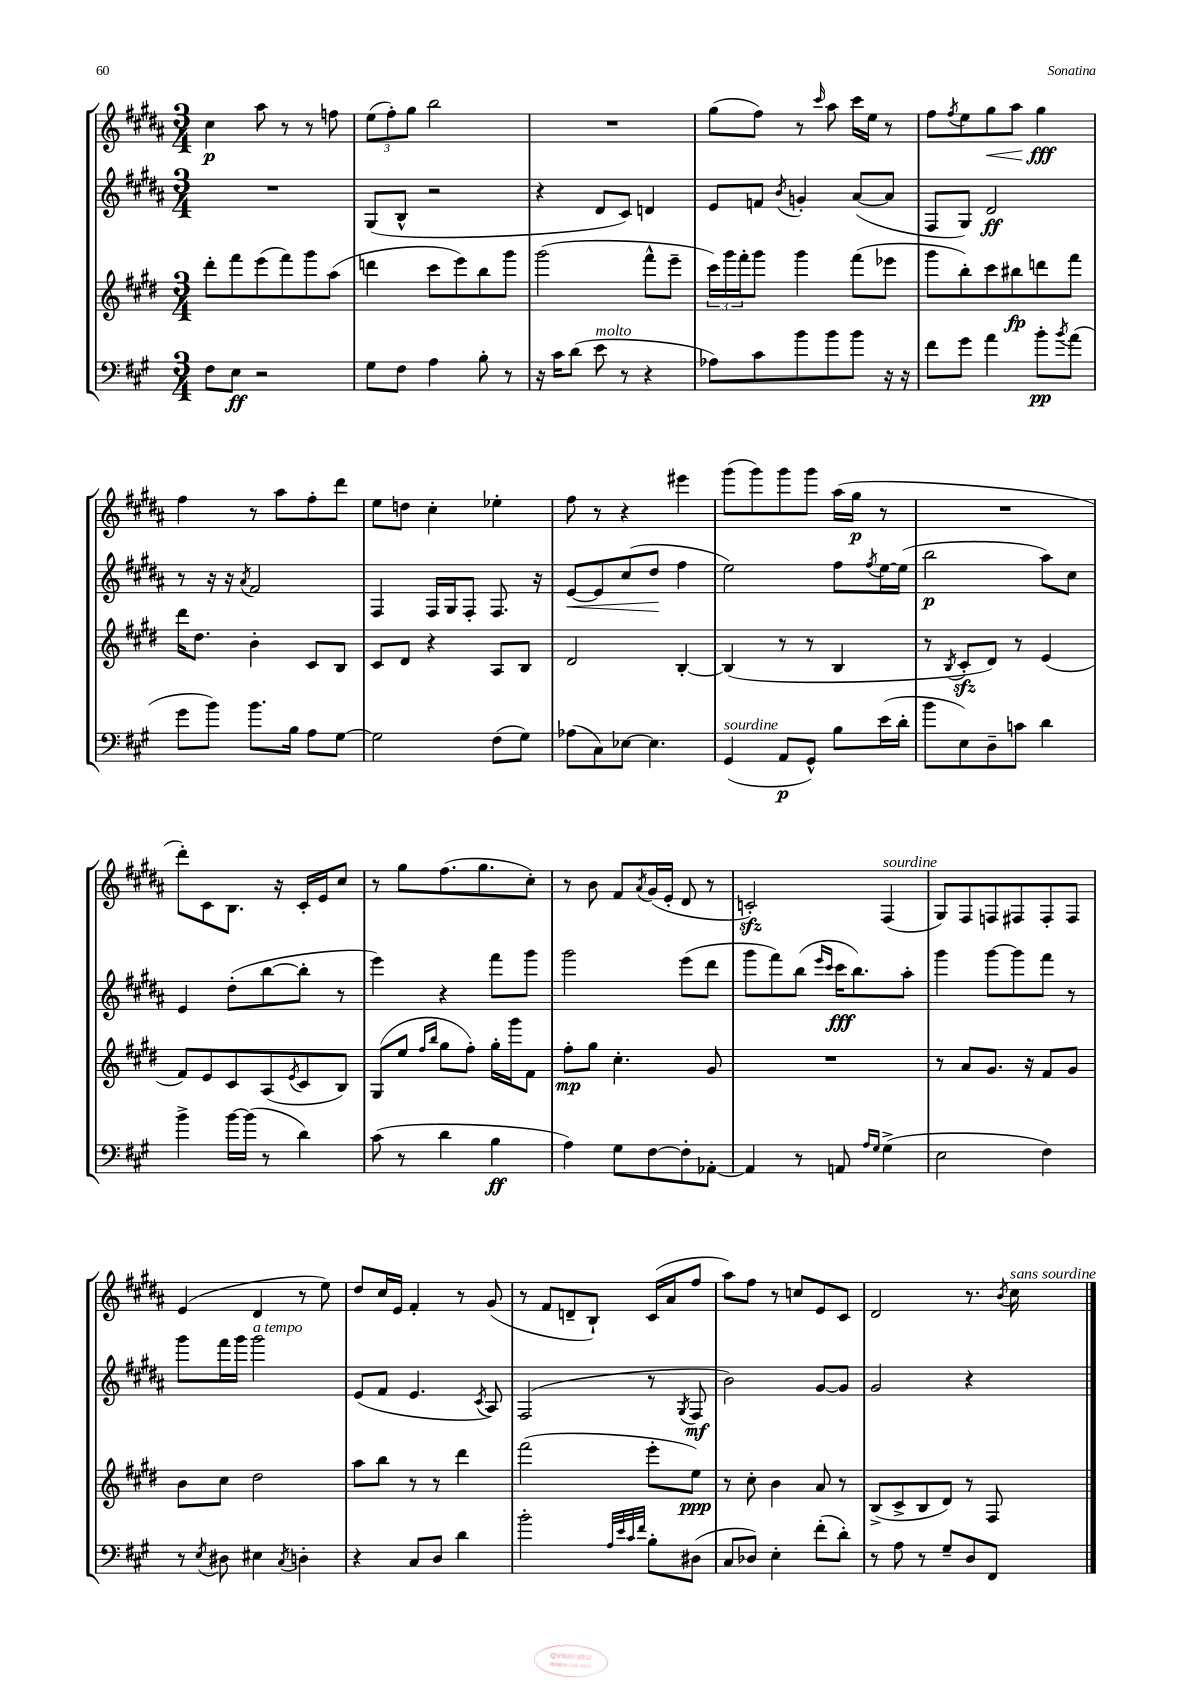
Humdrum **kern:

**kern	**dynam	**kern	**dynam	**kern	**dynam	**kern	**dynam
*part4	*part4	*part3	*part3	*part2	*part2	*part1	*part1
*staff4	*staff4	*staff3	*staff3	*staff2	*staff2	*staff1	*staff1
*clefF4	*	*clefG2	*	*clefG2	*	*clefG2	*
*k[f#c#g#]	*	*k[f#c#g#d#]	*	*k[f#c#g#d#a#]	*	*k[f#c#g#d#a#]	*
*M3/4	*	*M3/4	*	*M3/4	*	*M3/4	*
=11	=11	=11	=11	=11	=11	=11	=11
8F#\L	.	8ddd#'\L	.	2.r	.	4cc#\	p
8E\J	ff	8fff#\	.	.	.	.	.
2r	.	(8eee\	.	.	.	8aa#\	.
.	.	8fff#\)	.	.	.	8r	.
.	.	8ggg#\	.	.	.	8r	.
.	.	(8aa\J	.	.	.	8ffn\	.
=12	=12	=12	=12	=12	=12	=12	=12
8G#\L	.	4dddn\	.	(8G#/L	.	(12ee\L	.
.	.	.	.	.	.	12ff#'\)	.
8F#\J	.	.	.	8B^^/J	.	.	.
.	.	.	.	.	.	12gg#\J	.
4A\	.	8ccc#\L	.	2r	.	2bb\	.
.	.	8eee\)	.	.	.	.	.
8B'\	.	8bb\	.	.	.	.	.
8r	.	8ggg#\J	.	.	.	.	.
=13	=13	=13	=13	=13	=13	=13	=13
16r	.	(2ggg#\	.	4r	.	2.r	.
16c#\KL	.	.	.	.	.	.	.
(8d\J	.	.	.	.	.	.	.
!LO:TX:a:i:t=molto	!	!	!	!	!	!	!
8e\	.	.	.	8d#/L	.	.	.
8r	.	.	.	8c#/J)	.	.	.
4r	.	8fff#^^\L	.	4dn/	.	.	.
.	.	8eee~\J	.	.	.	.	.
=14	=14	=14	=14	=14	=14	=14	=14
8A-X\L)	.	24ccc#\LL)	.	8e/L	.	(8gg#\L	.
.	.	24ggg#\	.	.	.	.	.
.	.	24fff#'\J	.	.	.	.	.
8c#\	.	8ggg#\J	.	8fn/J	.	8ff#\J)	.
.	.	.	.	8qb/	.	.	.
8b\	.	4ggg#\	.	4gn'/	.	8r	.
.	.	.	.	.	.	16qqccc#/	.
8b\	.	.	.	.	.	8aa#\	.
8b\J	.	(8fff#\L	.	([8a#/L	.	16ccc#\LL	.
.	.	.	.	.	.	16ee\JJ	.
16r	.	8eee-X\J	.	8a#/J]	.	8r	.
16r	.	.	.	.	.	.	.
=15	=15	=15	=15	=15	=15	=15	=15
8f#\L	.	8ggg#\L	.	8F#/L	.	8ff#\L	.
.	.	.	.	.	.	8qff#/	.
8g#\J	.	8bb'\)	.	8G#/J)	.	8ee\	.
!	!	!	!	!	!	!	!LO:HP:b
4a\	.	8ccc#\	.	2d#/	ff	8gg#\	<
.	.	8bb#X\	fp	.	.	8aa#\J	.
8b'\L	pp	8dddn\	.	.	.	4gg#\	fff
8qb/	.	.	.	.	.	.	.
(8a\J	.	8fff#\J	.	.	.	.	.
.	.	.	.	.	.	.	[
!!LO:LB:g=z
=16	=16	=16	=16	=16	=16	=16	=16
8g#\L	.	16ddd#\KL	.	8r	.	4ff#\	.
.	.	8.dd#\J	.	.	.	.	.
8b\J)	.	.	.	16r	.	.	.
.	.	.	.	16r	.	.	.
.	.	.	.	8qa#/	.	.	.
8.b\L	.	4b'\	.	2f#/	.	8r	.
.	.	.	.	.	.	8aa#\L	.
16B\Jk	.	.	.	.	.	.	.
8A\L	.	8c#/L	.	.	.	8ff#'\	.
[8G#\J	.	8B/J	.	.	.	8ddd#\J	.
=17	=17	=17	=17	=17	=17	=17	=17
2G#\]	.	8c#/L	.	4F#/	.	8ee\L	.
.	.	8d#/J	.	.	.	8ddn\J	.
.	.	4r	.	16F#/LL	.	4cc#'\	.
.	.	.	.	16G#/J	.	.	.
.	.	.	.	8F#'/J	.	.	.
(8F#\L	.	8A/L	.	8.F#/	.	4ee-X'\	.
8G#\J)	.	8B/J	.	.	.	.	.
.	.	.	.	16r	.	.	.
=18	=18	=18	=18	=18	=18	=18	=18
!	!	!	!	!	!LO:HP:b	!	!
(8A-X\L	.	2d#/	.	[8e/L	<	8ff#\	.
8C#\)	.	.	.	8e/]	.	8r	.
[8E-X\J	.	.	.	(8cc#/	.	4r	.
4.E-\]	.	.	.	8dd#/J	.	.	.
.	.	[4B'/	.	4ff#\	[	4eee#X\	.
=19	=19	=19	=19	=19	=19	=19	=19
!LO:TX:a:i:t=sourdine	!	!	!	!	!	!	!
(4GG#/	.	(4B/]	.	2ee\)	.	(8ggg#\L	.
.	.	.	.	.	.	8ggg#\)	.
8AA/L	p	8r	.	.	.	8ggg#\	.
8GG#^^/J)	.	8r	.	.	.	8ggg#\J	.
8B\L	.	4B/	.	8ff#\L	.	(16aa#\LL	.
.	.	.	.	.	.	16gg#\JJ	p
.	.	.	.	8qff#/	.	.	.
(16e\L	.	.	.	[16ee\L	.	8r	.
16d'\JJ	.	.	.	(16ee\JJ]	.	.	.
=20	=20	=20	=20	=20	=20	=20	=20
8b\L	.	8r	.	2bb\	p	2.r	.
.	.	8qB/	.	.	.	.	.
8E\)	.	8c#zz'/L	.	.	.	.	.
8D~\	.	8d#/J)	.	.	.	.	.
8cn\J	.	8r	.	.	.	.	.
4d\	.	(4e/	.	8aa#\L)	.	.	.
.	.	.	.	8cc#\J	.	.	.
!!LO:LB:g=z
=21	=21	=21	=21	=21	=21	=21	=21
4b^\	.	8f#/L)	.	4e/	.	8ddd#'\L)	.
.	.	8e/	.	.	.	8c#\	.
[16b\LL	.	8c#/	.	(8dd#'\L	.	8.B\J	.
(16b\JJ]	.	.	.	.	.	.	.
8r	.	(8A/	.	[8bb\	.	.	.
.	.	.	.	.	.	16r	.
.	.	8qe/	.	.	.	.	.
4d\)	.	8c#/	.	8bb'\J]	.	16c#'/LL	.
.	.	.	.	.	.	16e/J	.
.	.	8B/J)	.	8r	.	8cc#/J	.
=22	=22	=22	=22	=22	=22	=22	=22
(8c#\	.	(8G#/L	.	4eee\)	.	8r	.
8r	.	8ee/J	.	.	.	8gg#\L	.
.	.	16qqff#/LL	.	.	.	.	.
.	.	16qqbb/JJ	.	.	.	.	.
4d\	.	8gg#\L	.	4r	.	(8.ff#\	.
.	.	8ff#'\J)	.	.	.	.	.
.	.	.	.	.	.	8.gg#\	.
4B\	ff	16gg#'\LL	.	8fff#\L	.	.	.
.	.	16ggg#\J	.	.	.	.	.
.	.	8f#\J	.	8ggg#\J	.	8cc#'\J)	.
=23	=23	=23	=23	=23	=23	=23	=23
4A\)	.	8ff#'\L	mp	2ggg#\	.	8r	.
.	.	8gg#\J	.	.	.	8b\	.
8G#\L	.	4.cc#'\	.	.	.	8f#/L	.
.	.	.	.	.	.	8qa#/	.
[8F#\	.	.	.	.	.	(16g#/L	.
.	.	.	.	.	.	16e'/JJ	.
8F#'\]	.	.	.	(8eee\L	.	8d#/	.
[8AA-X'\J	.	8g#/	.	8ddd#\J	.	8r	.
=24	=24	=24	=24	=24	=24	=24	=24
4AA-/]	.	2.r	.	8ggg#\L	.	2cnzz'/)	.
.	.	.	.	8fff#\)	.	.	.
8r	.	.	.	(8bb\J	.	.	.
.	.	.	.	16qqeee/LL	.	.	.
.	.	.	.	16qqccc#/JJ	.	.	.
8AAn/	.	.	.	16ccc#\KL	fff	.	.
.	.	.	.	8.bb\)	.	.	.
16qqA/LL	.	.	.	.	.	.	.
16qqG#/JJ	.	.	.	.	.	.	.
!	!	!	!	!	!	!LO:TX:a:i:t=sourdine	!
(4G#^\	.	.	.	.	.	(4F#/	.
.	.	.	.	8aa#'\J	.	.	.
=25	=25	=25	=25	=25	=25	=25	=25
2E\	.	8r	.	4ggg#\	.	8G#/L)	.
.	.	8a/L	.	.	.	8F#/	.
.	.	8.g#/J	.	[8ggg#\L	.	8Fn/	.
.	.	.	.	8ggg#\]	.	8F#X/	.
.	.	16r	.	.	.	.	.
4F#\)	.	8f#/L	.	8fff#\J	.	8F#'/	.
.	.	8g#/J	.	8r	.	8F#/J	.
!!LO:LB:g=z
=26	=26	=26	=26	=26	=26	=26	=26
8r	.	8b\L	.	8ggg#\L	.	(4e/	.
8qE/	.	.	.	.	.	.	.
8D#X\	.	8cc#\J	.	16fff#\L	.	.	.
.	.	.	.	16ggg#\JJ	.	.	.
!	!	!	!	!LO:TX:a:i:t=a tempo	!	!	!
4E#X\	.	2dd#\	.	2ggg#\	.	4d#/	.
8qC#/	.	.	.	.	.	.	.
4Dn'\	.	.	.	.	.	8r	.
.	.	.	.	.	.	8ee\)	.
=27	=27	=27	=27	=27	=27	=27	=27
4r	.	8aa\L	.	(8e/L	.	8dd#/L	.
.	.	8bb\J	.	8f#/J	.	16cc#/L	.
.	.	.	.	.	.	16e/JJ	.
8C#/L	.	8r	.	4.e/	.	4f#'/	.
8D/J	.	8r	.	.	.	.	.
4d\	.	4ddd#\	.	.	.	8r	.
.	.	.	.	8qc#/	.	.	.
.	.	.	.	8A#/)	.	(8g#/	.
=28	=28	=28	=28	=28	=28	=28	=28
2b'\	.	(2fff#\	.	(2F#/	.	8r	.
.	.	.	.	.	.	8f#/L	.
.	.	.	.	.	.	8dn~/	.
.	.	.	.	.	.	8B`/J)	.
32qqA/LLL	.	.	.	.	.	.	.
32qqe/	.	.	.	.	.	.	.
32qqc#/	.	.	.	.	.	.	.
32qqf#/JJJ	.	.	.	.	.	.	.
8B'\L	.	8eee'\L	.	8r	.	(16c#/LL	.
.	.	.	.	.	.	16a#/J	.
.	.	.	.	8qG#/	.	.	.
(8D#X\J	.	8ee\J)	ppp	8F#/	mf	8ff#/J	.
=29	=29	=29	=29	=29	=29	=29	=29
8C#/L	.	8r	.	2b\)	.	8aa#\L)	.
8D-X/J)	.	8cc#'\	.	.	.	8ff#\J	.
4E'\	.	4b\	.	.	.	8r	.
.	.	.	.	.	.	8ccn/L	.
(8f#'\L	.	8a/	.	[8g#/L	.	8e/	.
8d'\J)	.	8r	.	8g#/J]	.	8c#/J	.
=30	=30	=30	=30	=30	=30	=30	=30
8r	.	(8B^/L	.	2g#/	.	2d#/	.
8A\	.	8c#^/	.	.	.	.	.
8r	.	8B/	.	.	.	.	.
8G#~/L	.	8d#/J)	.	.	.	.	.
8D/	.	8r	.	4r	.	8.r	.
8FF#/J	.	8F#/	.	.	.	.	.
.	.	.	.	.	.	8qb/	.
!	!	!	!	!	!	!LO:TX:a:i:t=sans sourdine	!
.	.	.	.	.	.	16cc#\	.
==	==	==	==	==	==	==	==
*-	*-	*-	*-	*-	*-	*-	*-
